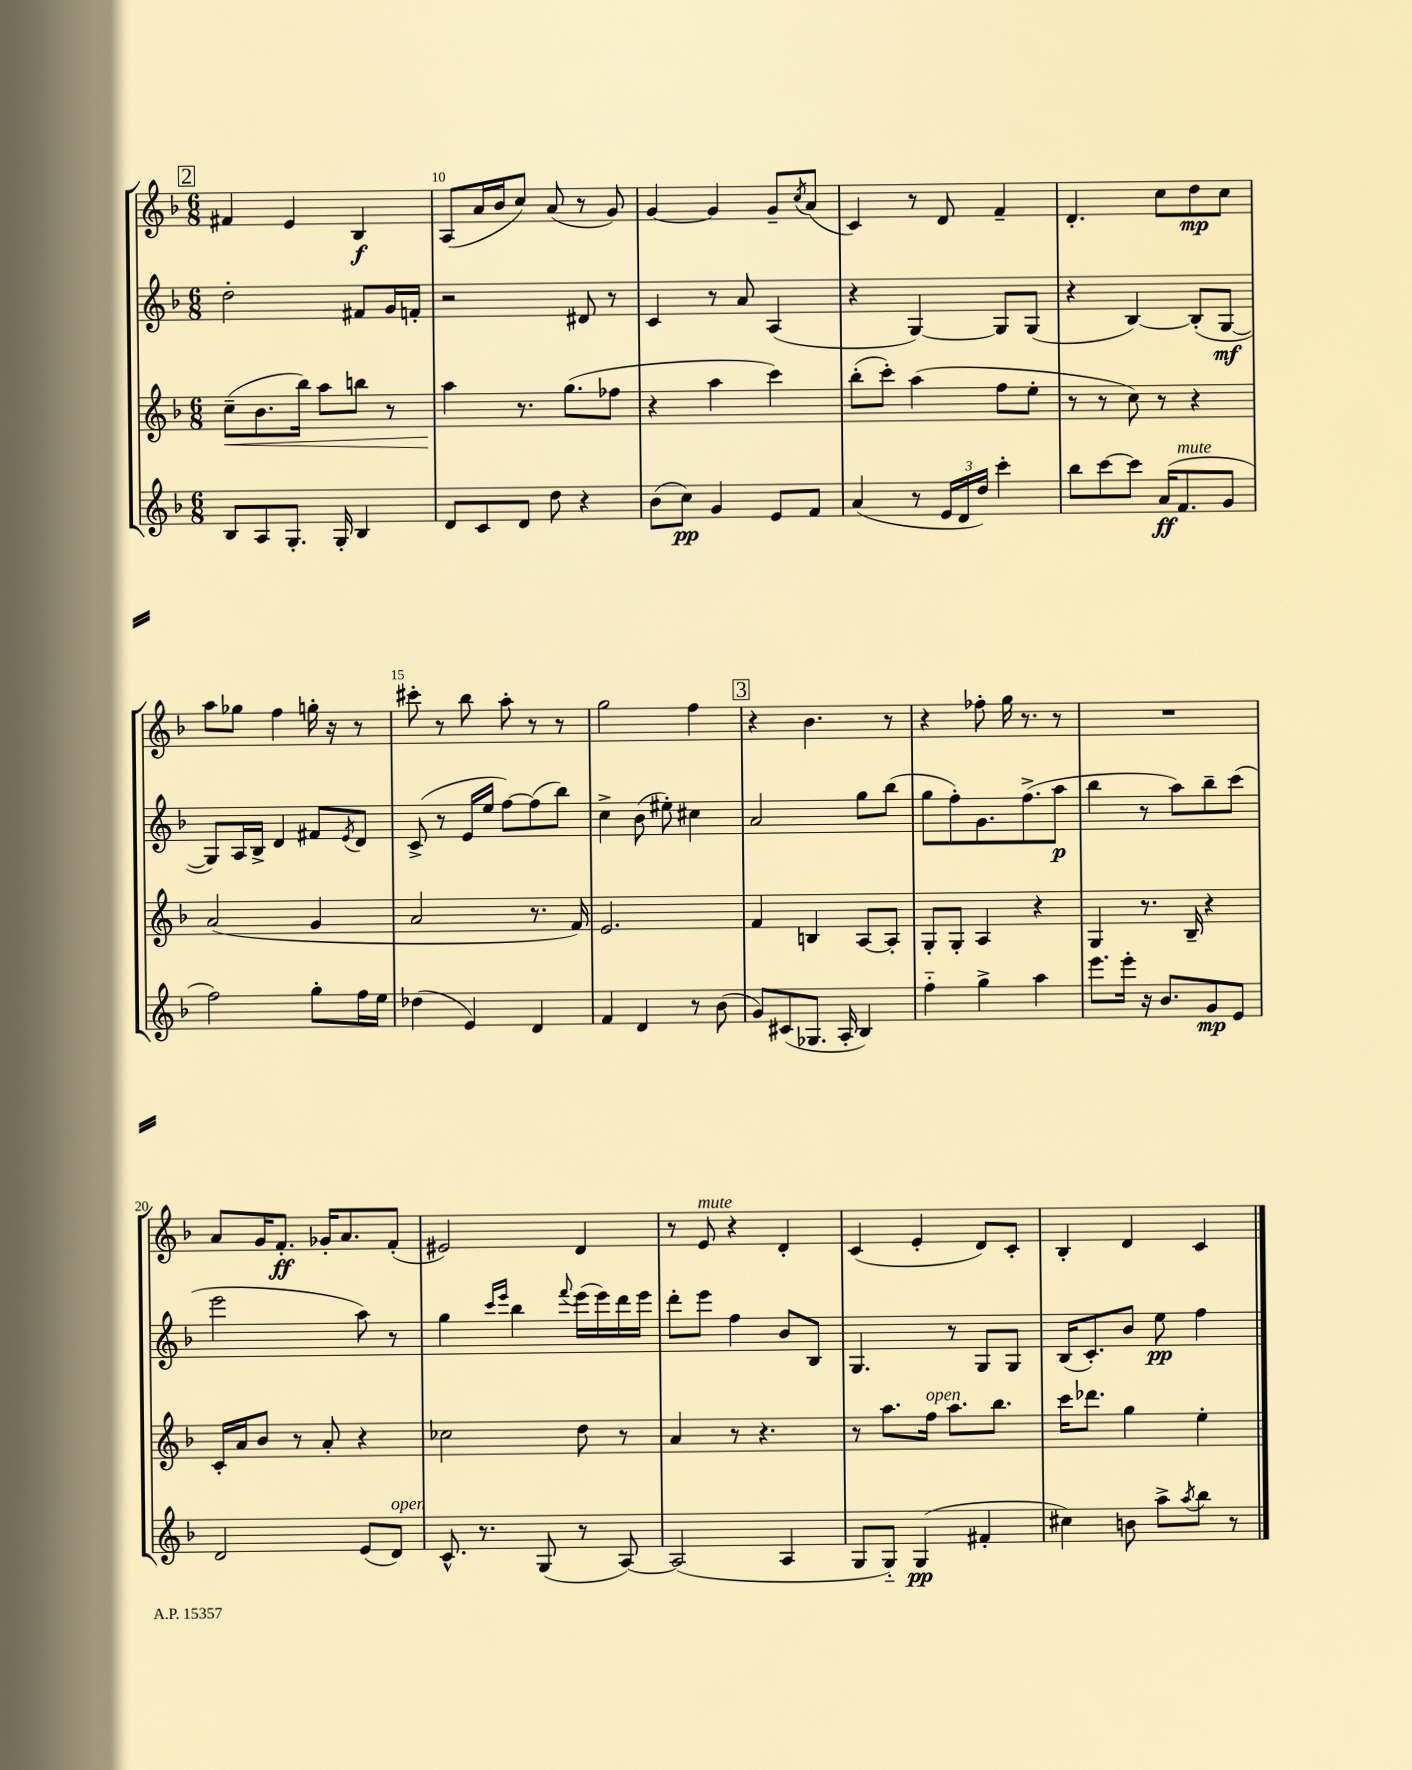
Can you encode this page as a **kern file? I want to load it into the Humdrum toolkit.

**kern	**kern	**kern	**kern
*staff4	*staff3	*staff2	*staff1
*clefG2	*clefG2	*clefG2	*clefG2
*k[b-]	*k[b-]	*k[b-]	*k[b-]
*M6/8	*M6/8	*M6/8	*M6/8
8B-	(8cc~	2dd'	4f#
8A	8.b-	.	.
8.G'	.	.	4e
.	16bb-)	.	.
.	8aa	.	.
16G'	.	.	.
4B-	8bb	8f#	4B-
.	8r	16g	.
.	.	16f'	.
=	=	=	=
8d	4aa	2r	(8A
8c	.	.	16a
.	.	.	16b-
8d	8.r	.	8cc)
8dd	.	.	(8a
.	(8.gg	.	.
4r	.	8d#	8r
.	8ff-	8r	8g)
=	=	=	=
(8b-	4r	4c	[4g
8cc)	.	.	.
4g	4aa	8r	4g]
.	.	8a	.
8e	4ccc)	(4A	8g~
.	.	.	8qcc
8f	.	.	(8a
=	=	=	=
(4a	(8bb-'	4r	4c)
.	8ccc')	.	.
8r	(4aa	[4G)	8r
24e	.	.	8d
24d	.	.	.
24dd)	.	.	.
4ccc'	8ff	8G]	4f~
.	8ee'	(8G	.
=	=	=	=
8bb-	8r	4r	4.d'
[8ccc	8r	.	.
8ccc]	8cc)	[4B-)	.
(16a	8r	.	8cc
8.f	.	.	.
.	4r	(8B-']	8dd
8g	.	[8G	8cc
=	=	=	=
2ff)	(2a	8G])	8aa
.	.	16A	8gg-
.	.	16B-^	.
.	.	4d	4ff
8gg'	4g	8f#	16gg'
.	.	.	16r
.	.	8qe	.
16ff	.	8d	8r
16ee	.	.	.
=	=	=	=
(4dd-	2a	(8c^	8ccc#'
.	.	8r	8r
4e)	.	16e	8bb-
.	.	16ee	.
.	.	[8ff)	8aa'
4d	8.r	(8ff]	8r
.	.	8bb-)	8r
.	16f)	.	.
=	=	=	=
4f	2.e	4cc^	2gg
4d	.	(8b-	.
.	.	8ee#')	.
8r	.	4cc#	4ff
(8b-	.	.	.
=	=	=	=
8g)	4f	2a	4r
(8c#	.	.	.
8.G-	4B	.	4.b-
16A'	.	.	.
4B-)	[8A	8gg	.
.	8A']	(8bb-	8r
=	=	=	=
4ff'~	8G'	8gg	4r
.	8G'	8ff')	.
4gg^	4A	8.g	8ff-'
.	.	.	16gg
.	.	(8.ff^	8.r
4aa	4r	.	.
.	.	8aa	8r
=	=	=	=
8.eee	4G	4bb-	2.r
16eee'	.	.	.
16r	8.r	8r	.
8.b-	.	.	.
.	.	8aa)	.
.	16B-~	.	.
8g	4r	8bb-~	.
8e	.	(8ccc	.
=	=	=	=
2d	16c'	2eee	8a
.	16a	.	.
.	8b-	.	16g
.	.	.	8.f'
.	8r	.	.
.	8a'	.	16g-'
.	.	.	8.a
(8e	4r	8aa)	.
8d)	.	8r	(8f'
=	=	=	=
8.c^^	2cc-	4gg	2e#)
8.r	.	.	.
.	.	16qqccc	.
.	.	16qqeee	.
.	.	4bb-	.
(8G	.	.	.
.	.	8qqfff	.
8r	8dd	(16eee	4d
.	.	16eee)	.
[8A)	8r	16ddd	.
.	.	16eee	.
=	=	=	=
(2A]	4a	8ddd'	8r
.	.	8eee	8e
.	8r	4ff	4r
.	4.r	.	.
4A	.	8b-	4d'
.	.	8B-	.
=	=	=	=
8G	8r	4.G	(4c
8G'~)	8.aa	.	.
(4G	.	.	4e'
.	16ff	.	.
.	8.aa	8r	.
4f#'	.	8G	8d)
.	8.bb-	.	.
.	.	8G	8c'
=	=	=	=
4cc#)	16ccc	(16B-	4B-'
.	8.ddd-	8.c')	.
8b	4gg	8b-	4d
8aa^	.	8ee	.
8qaa	.	.	.
8bb-	4ee'	4ff	4c
8r	.	.	.
==	==	==	==
*-	*-	*-	*-
